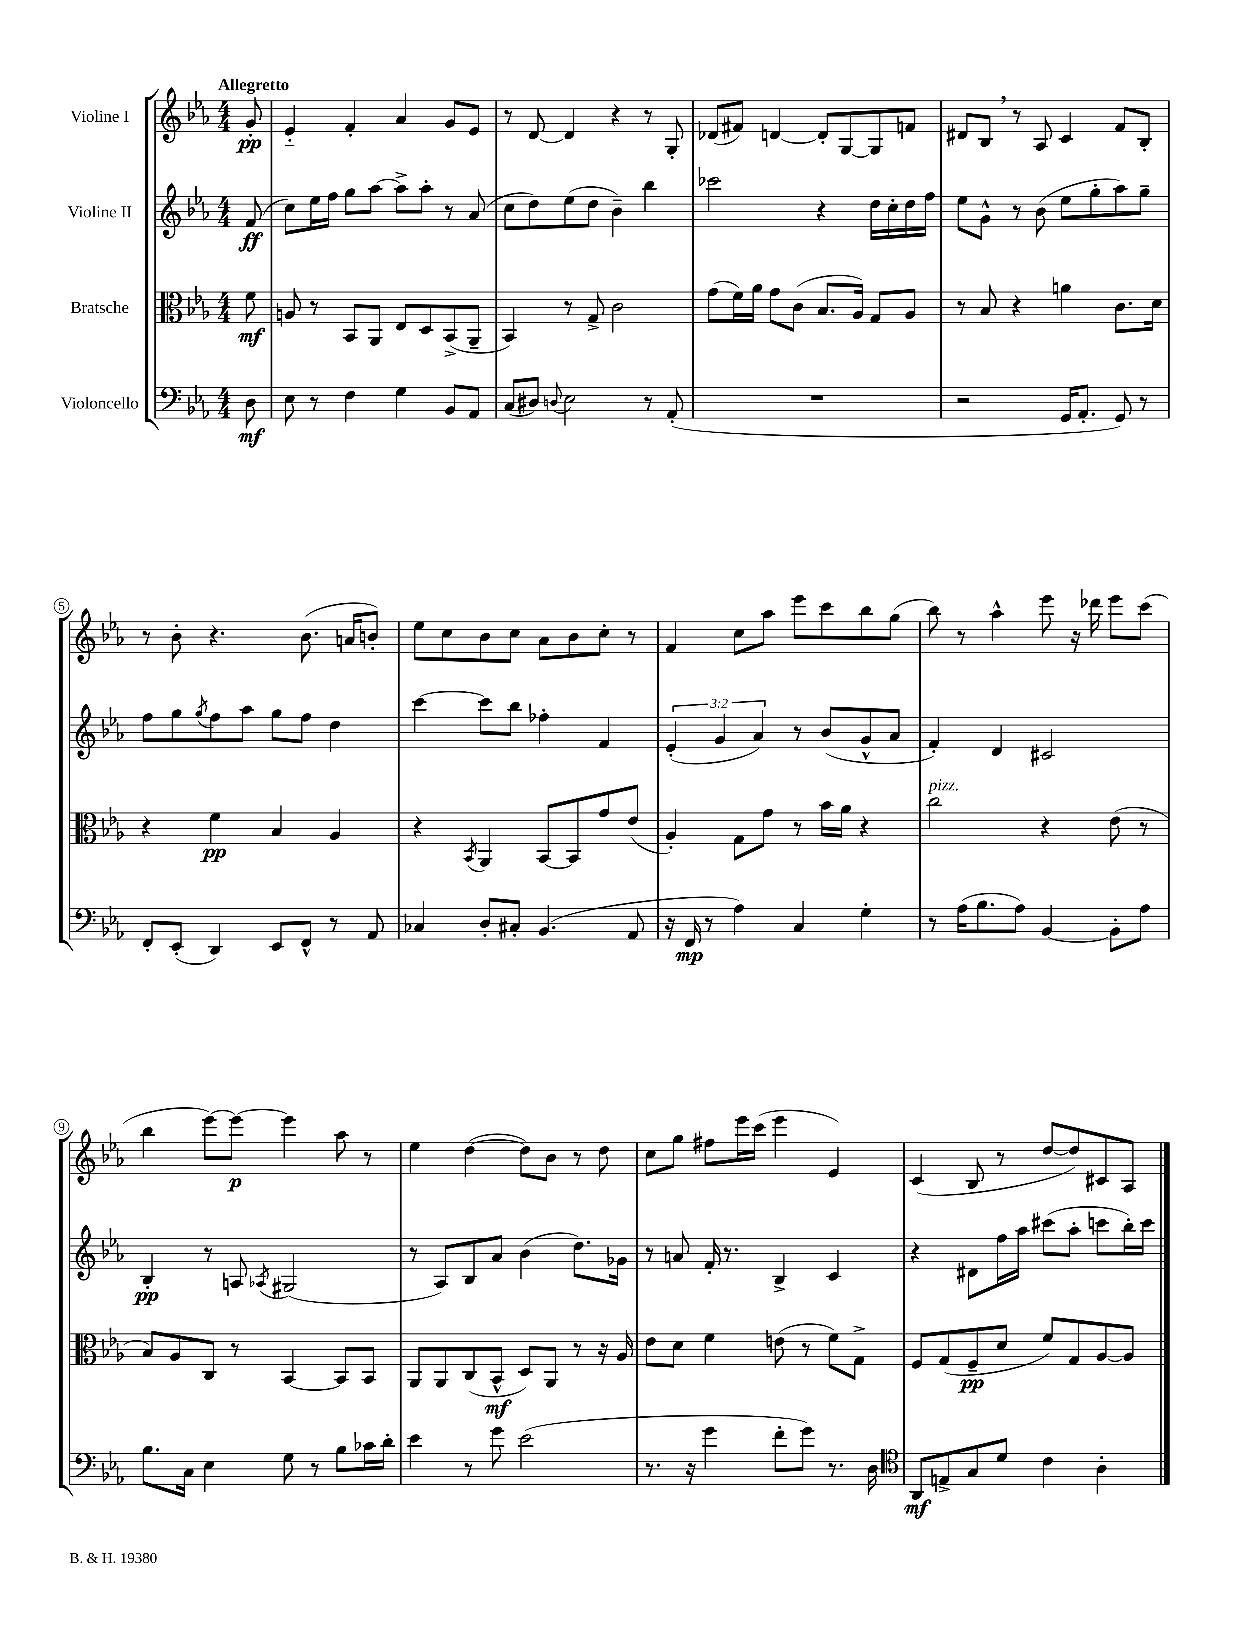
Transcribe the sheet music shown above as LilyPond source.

<<
\new StaffGroup <<
\new Staff = "s0" \with { instrumentName = "Violine I" } {
    \clef treble \key ees \major \numericTimeSignature \time 4/4 \partial 8 \tempo "Allegretto"
    g'8-.\pp |
    ees'4-_ f'4-. aes'4 g'8 ees'8 |
    r8 d'8~ d'4 r4 r8 g8-. |
    des'8( fis'8) d'4~ d'8-. g8~ g8 f'8 |
    dis'8 bes8 \breathe r8 aes8 c'4 f'8 bes8-. |
    r8 bes'8-. r4. bes'8.( a'16 b'8-.) |
    ees''8 c''8 bes'8 c''8 aes'8 bes'8 c''8-. r8 |
    f'4 c''8 aes''8 ees'''8 c'''8 bes''8 g''8( |
    bes''8) r8 aes''4-^ ees'''8 r16 des'''16 ees'''8 c'''8( |
    bes''4 ees'''8~) ees'''8~\p ees'''4 aes''8 r8 |
    ees''4 d''4~( d''8) bes'8 r8 d''8 |
    c''8 g''8 fis''8 ees'''16 c'''16( ees'''4 ees'4) |
    c'4( bes8 r8 d''8~ d''8) cis'8 aes8 \bar "|." |
}
\new Staff = "s1" \with { instrumentName = "Violine II" } {
    \clef treble \key ees \major \numericTimeSignature \time 4/4 \override Staff.TupletNumber.text = #tuplet-number::calc-fraction-text \partial 8
    f'8\ff( |
    c''8) ees''16 f''16 g''8 aes''8~ aes''8-> aes''8-. r8 aes'8( |
    c''8 d''8) ees''8( d''8 bes'4--) bes''4 |
    ces'''2 r4 d''16 c''16-. d''16 f''16 |
    ees''8 g'8-^ r8 bes'8( ees''8 g''8-. aes''8) g''8-- |
    f''8 g''8 \acciaccatura { g''8 } f''8 aes''8 g''8 f''8 d''4 |
    c'''4~ c'''8 bes''8 fes''4-. f'4 |
    \tuplet 3/2 { ees'4-.( g'4 aes'4) } r8 bes'8( g'8-^ aes'8 |
    f'4-.) d'4 cis'2 |
    bes4-.\pp r8 a8 \acciaccatura { aes8 } gis2( |
    r8 aes8) bes8 aes'8 bes'4( d''8.) ges'16 |
    r8 a'8 f'16-. r8. bes4-> c'4 |
    r4 dis'8 f''16 aes''16 cis'''8( aes''8-. c'''8 bes''16-.) c'''16 \bar "|." |
}
\new Staff = "s2" \with { instrumentName = "Bratsche" } {
    \clef alto \key ees \major \numericTimeSignature \time 4/4 \partial 8
    f'8\mf |
    a8 r8 bes,8 aes,8 ees8 d8 bes,8->( aes,8-- |
    bes,4) r8 g8-> c'2 |
    g'8( f'16) aes'16 g'8 c'8( bes8. aes16) g8 aes8 |
    r8 bes8 r4 a'4 c'8. d'16 |
    r4 f'4\pp bes4 aes4 |
    r4 \acciaccatura { bes,8 } aes,4 bes,8~ bes,8 g'8 ees'8( |
    aes4-.) g8 g'8 r8 bes'16 aes'16 r4 |
    c''2^\markup { \italic "pizz." } r4 ees'8( r8 |
    bes8) aes8 c8 r8 bes,4~ bes,8 bes,8 |
    aes,8 aes,8 c8( bes,8-^\mf d8) aes,8 r8 r16 aes16 |
    ees'8 d'8 f'4 e'8( r8 f'8) g8-> |
    f8 g8( f8--\pp d'8 f'8) g8 aes8~ aes8 \bar "|." |
}
\new Staff = "s3" \with { instrumentName = "Violoncello" } {
    \clef bass \key ees \major \numericTimeSignature \time 4/4 \partial 8
    d8\mf |
    ees8 r8 f4 g4 bes,8 aes,8 |
    c8( dis8) \appoggiatura { d8 } ees2 r8 aes,8-.( |
    R1 |
    r2 g,16 aes,8.-. g,8) r8 |
    f,8-. ees,8-.( d,4) ees,8 f,8-^ r8 aes,8 |
    ces4 d8-. cis8-. bes,4.( aes,8 |
    r16 f,16\mp r8 aes4) c4 g4-. |
    r8 aes16( bes8. aes8) bes,4~ bes,8-. aes8 |
    bes8. c16 ees4 g8 r8 bes8 ces'16 d'16-. |
    ees'4 r8 g'8 ees'2( |
    r8. r16 g'4 f'8-. g'8) r8. d16 |
    \clef tenor aes,8\mf e8-> g8 d'8 c'4 aes4-. \bar "|." |
}
>>
>>
\layout { \context { \Score \override BarNumber.stencil = #(make-stencil-circler 0.1 0.3 ly:text-interface::print) } }
